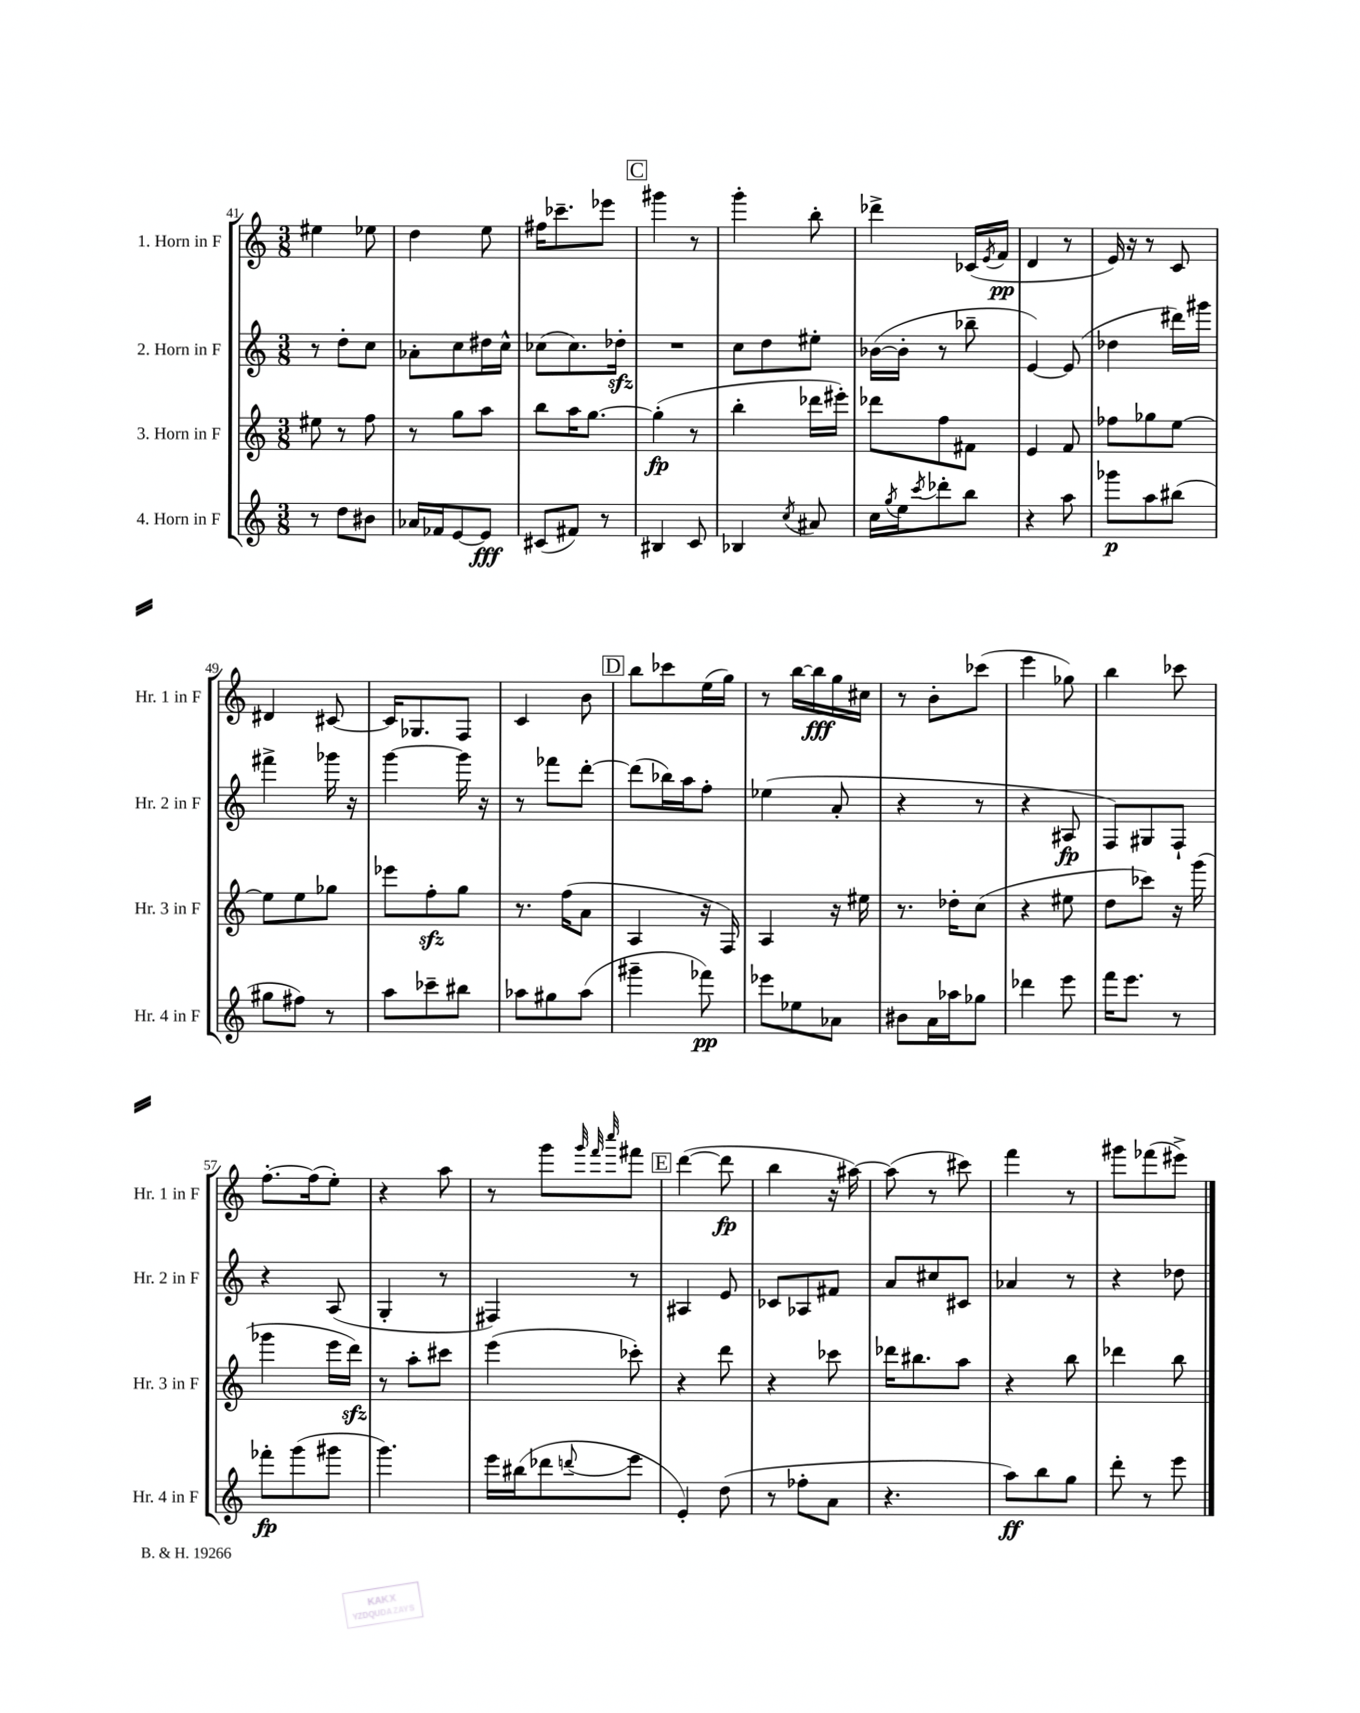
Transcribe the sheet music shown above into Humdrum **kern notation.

**kern	**dynam	**kern	**dynam	**kern	**dynam	**kern	**dynam
*part4	*part4	*part3	*part3	*part2	*part2	*part1	*part1
*staff4	*staff4	*staff3	*staff3	*staff2	*staff2	*staff1	*staff1
*I"4. Horn in F	*	*I"3. Horn in F	*	*I"2. Horn in F	*	*I"1. Horn in F	*
*I'Hr. 4 in F	*	*I'Hr. 3 in F	*	*I'Hr. 2 in F	*	*I'Hr. 1 in F	*
*clefG2	*	*clefG2	*	*clefG2	*	*clefG2	*
*k[]	*	*k[]	*	*k[]	*	*k[]	*
*M3/8	*	*M3/8	*	*M3/8	*	*M3/8	*
=41	=41	=41	=41	=41	=41	=41	=41
8r	.	8ee#X\	.	8r	.	4ee#X\	.
8dd\L	.	8r	.	8dd'\L	.	.	.
8b#X\J	.	8ff\	.	8cc\J	.	8ee-X\	.
=42	=42	=42	=42	=42	=42	=42	=42
16a-X/LL	.	8r	.	8a-X'\L	.	4dd\	.
16f-X/J	.	.	.	.	.	.	.
[8e/	.	8gg\L	.	8cc\	.	.	.
8e/J]	fff	8aa\J	.	16dd#X\L	.	8ee\	.
.	.	.	.	16cc^^\JJ	.	.	.
=43	=43	=43	=43	=43	=43	=43	=43
(8c#X/L	.	8bb\L	.	(8cc-X\L	.	16ff#X\KL	.
.	.	.	.	.	.	8.ccc-X~\	.
8f#X/J)	.	16aa\K	.	8.cc-\)	.	.	.
.	.	[8.gg\J	.	.	.	.	.
8r	.	.	.	.	.	8eee-X\J	.
.	.	.	.	16dd-Xzz'\Jk	.	.	.
!!LO:REH:place=s1:t=C
=44	=44	=44	=44	=44	=44	=44	=44
4B#X/	.	(4gg'\]	fp	4.r	.	4ggg#X\	.
8c/	.	8r	.	.	.	8r	.
=45	=45	=45	=45	=45	=45	=45	=45
4B-X/	.	4bb'\	.	8cc\L	.	4ggg'\	.
.	.	.	.	8dd\	.	.	.
8qcc/	.	.	.	.	.	.	.
8a#X/	.	16ddd-X\LL	.	8ee#X'\J	.	8bb'\	.
.	.	16eee#X'\JJ)	.	.	.	.	.
=46	=46	=46	=46	=46	=46	=46	=46
16cc\LL	.	8ddd-X\L	.	([16b-X\LL	.	4ddd-X^\	.
8qgg/	.	.	.	.	.	.	.
16ee\J	.	.	.	16b-'\JJ]	.	.	.
8qccc/	.	.	.	.	.	.	.
8ddd-X'\	.	8ff\	.	8r	.	.	.
8bb\J	.	8f#X\J	.	8bb-X~\	.	(16c-X/LL	.
.	.	.	.	.	.	8qe/	.
.	.	.	.	.	.	16f/JJ	pp
=47	=47	=47	=47	=47	=47	=47	=47
4r	.	4e/	.	[4e/)	.	4d/	.
8aa\	.	8f/	.	(8e/]	.	8r	.
=48	=48	=48	=48	=48	=48	=48	=48
8ggg-X\L	p	8ff-X\L	.	4dd-X\	.	16e/)	.
.	.	.	.	.	.	16r	.
8aa\	.	8gg-X\	.	.	.	8r	.
(8bb#X\J	.	[8ee\J	.	16ddd#X\LL)	.	8c/	.
.	.	.	.	16ggg#X\JJ	.	.	.
!!LO:LB:g=z
=49	=49	=49	=49	=49	=49	=49	=49
8gg#X\L	.	8ee\L]	.	4fff#X^\	.	4d#X/	.
8ff#X\J)	.	8ee\	.	.	.	.	.
8r	.	8gg-X\J	.	16ggg-X\	.	[8c#X/	.
.	.	.	.	16r	.	.	.
=50	=50	=50	=50	=50	=50	=50	=50
8aa\L	.	8eee-X\L	.	[4ggg\	.	16c#/KL]	.
.	.	.	.	.	.	8.G-X/	.
8ccc-X~\	.	8ffzz'\	.	.	.	.	.
8bb#X\J	.	8gg\J	.	16ggg\]	.	8F/J	.
.	.	.	.	16r	.	.	.
=51	=51	=51	=51	=51	=51	=51	=51
8aa-X\L	.	8.r	.	8r	.	4c/	.
8gg#X\	.	.	.	8fff-X\L	.	.	.
.	.	(16ff\KL	.	.	.	.	.
(8aa-\J	.	8a\J	.	[8ddd'\J	.	8b\	.
!!LO:REH:place=s1:t=D
=52	=52	=52	=52	=52	=52	=52	=52
4ggg#X~\	.	4A/	.	(8ddd\L]	.	8bb\L	.
.	.	.	.	16bb-X\L)	.	8ccc-X\	.
.	.	.	.	16aa\J	.	.	.
8fff-X\)	pp	16r	.	8ff'\J	.	(16ee\L	.
.	.	16F/)	.	.	.	16gg\JJ)	.
=53	=53	=53	=53	=53	=53	=53	=53
8eee-X\L	.	4A/	.	(4ee-X\	.	8r	.
8ee-X\	.	.	.	.	.	[16bb\LL	.
.	.	.	.	.	.	16bb\]	fff
8a-X\J	.	16r	.	8a'/	.	16gg\	.
.	.	16ee#X\	.	.	.	16cc#X\JJ	.
=54	=54	=54	=54	=54	=54	=54	=54
8b#X\L	.	8.r	.	4r	.	8r	.
16a\L	.	.	.	.	.	8b'\L	.
16aa-X\J	.	16dd-X'\KL	.	.	.	.	.
8gg-X\J	.	(8cc\J	.	8r	.	(8ccc-X\J	.
=55	=55	=55	=55	=55	=55	=55	=55
4ddd-X\	.	4r	.	4r	.	4eee\	.
8eee\	.	8ee#X\	.	8A#X/	fp	8gg-X\)	.
=56	=56	=56	=56	=56	=56	=56	=56
16fff\KL	.	8dd\L	.	8F/L)	.	4bb\	.
8.eee\J	.	.	.	.	.	.	.
.	.	8ccc-X\J)	.	8G#X/	.	.	.
8r	.	16r	.	8F`/J	.	8ccc-X\	.
.	.	(16ggg\	.	.	.	.	.
!!LO:LB:g=z
=57	=57	=57	=57	=57	=57	=57	=57
8fff-X'\L	fp	4ggg-X\	.	4r	.	[8.ff'\L	.
(8ggg\	.	.	.	.	.	.	.
.	.	.	.	.	.	(16ff\k]	.
8ggg#X\J	.	16eee\LL	.	(8A/	.	8ee'\J)	.
.	.	16dddzz\JJ)	.	.	.	.	.
=58	=58	=58	=58	=58	=58	=58	=58
4.ggg\)	.	8r	.	4G'/	.	4r	.
.	.	8aa'\L	.	.	.	.	.
.	.	8ccc#X\J	.	8r	.	8aa\	.
=59	=59	=59	=59	=59	=59	=59	=59
16eee\LL	.	(4eee\	.	4F#X/)	.	8r	.
(16bb#X\J	.	.	.	.	.	.	.
8ddd-X\	.	.	.	.	.	8ggg\L	.
.	.	.	.	.	.	32qqggg/	.
.	.	.	.	.	.	32qqfff/	.
8qqdddn/	.	.	.	.	.	32qqcccc/	.
8eee\J	.	8ccc-X'\)	.	8r	.	8fff#X\J	.
!!LO:REH:place=s1:t=E
=60	=60	=60	=60	=60	=60	=60	=60
4e'/)	.	4r	.	4A#X/	.	([4ddd\	.
(8dd\	.	8ddd\	.	8e/	.	8ddd\]	fp
=61	=61	=61	=61	=61	=61	=61	=61
8r	.	4r	.	8c-X/L	.	4bb\	.
8ff-X'\L	.	.	.	8A-X/	.	.	.
8a\J	.	8ccc-X\	.	8f#X/J	.	16r	.
.	.	.	.	.	.	[16aa#X\)	.
=62	=62	=62	=62	=62	=62	=62	=62
4.r	.	16ddd-X\KL	.	8a/L	.	(8aa#\]	.
.	.	8.bb#X\	.	.	.	.	.
.	.	.	.	8cc#X/	.	8r	.
.	.	8aa\J	.	8c#X/J	.	8ccc#X\)	.
=63	=63	=63	=63	=63	=63	=63	=63
8aa\L)	ff	4r	.	4a-X/	.	4fff\	.
8bb\	.	.	.	.	.	.	.
8gg\J	.	8bb\	.	8r	.	8r	.
=64	=64	=64	=64	=64	=64	=64	=64
8ddd'\	.	4ddd-X\	.	4r	.	8ggg#X\L	.
8r	.	.	.	.	.	(8fff-X\	.
8eee\	.	8bb\	.	8dd-X\	.	8eee#X^\J)	.
==	==	==	==	==	==	==	==
*-	*-	*-	*-	*-	*-	*-	*-
